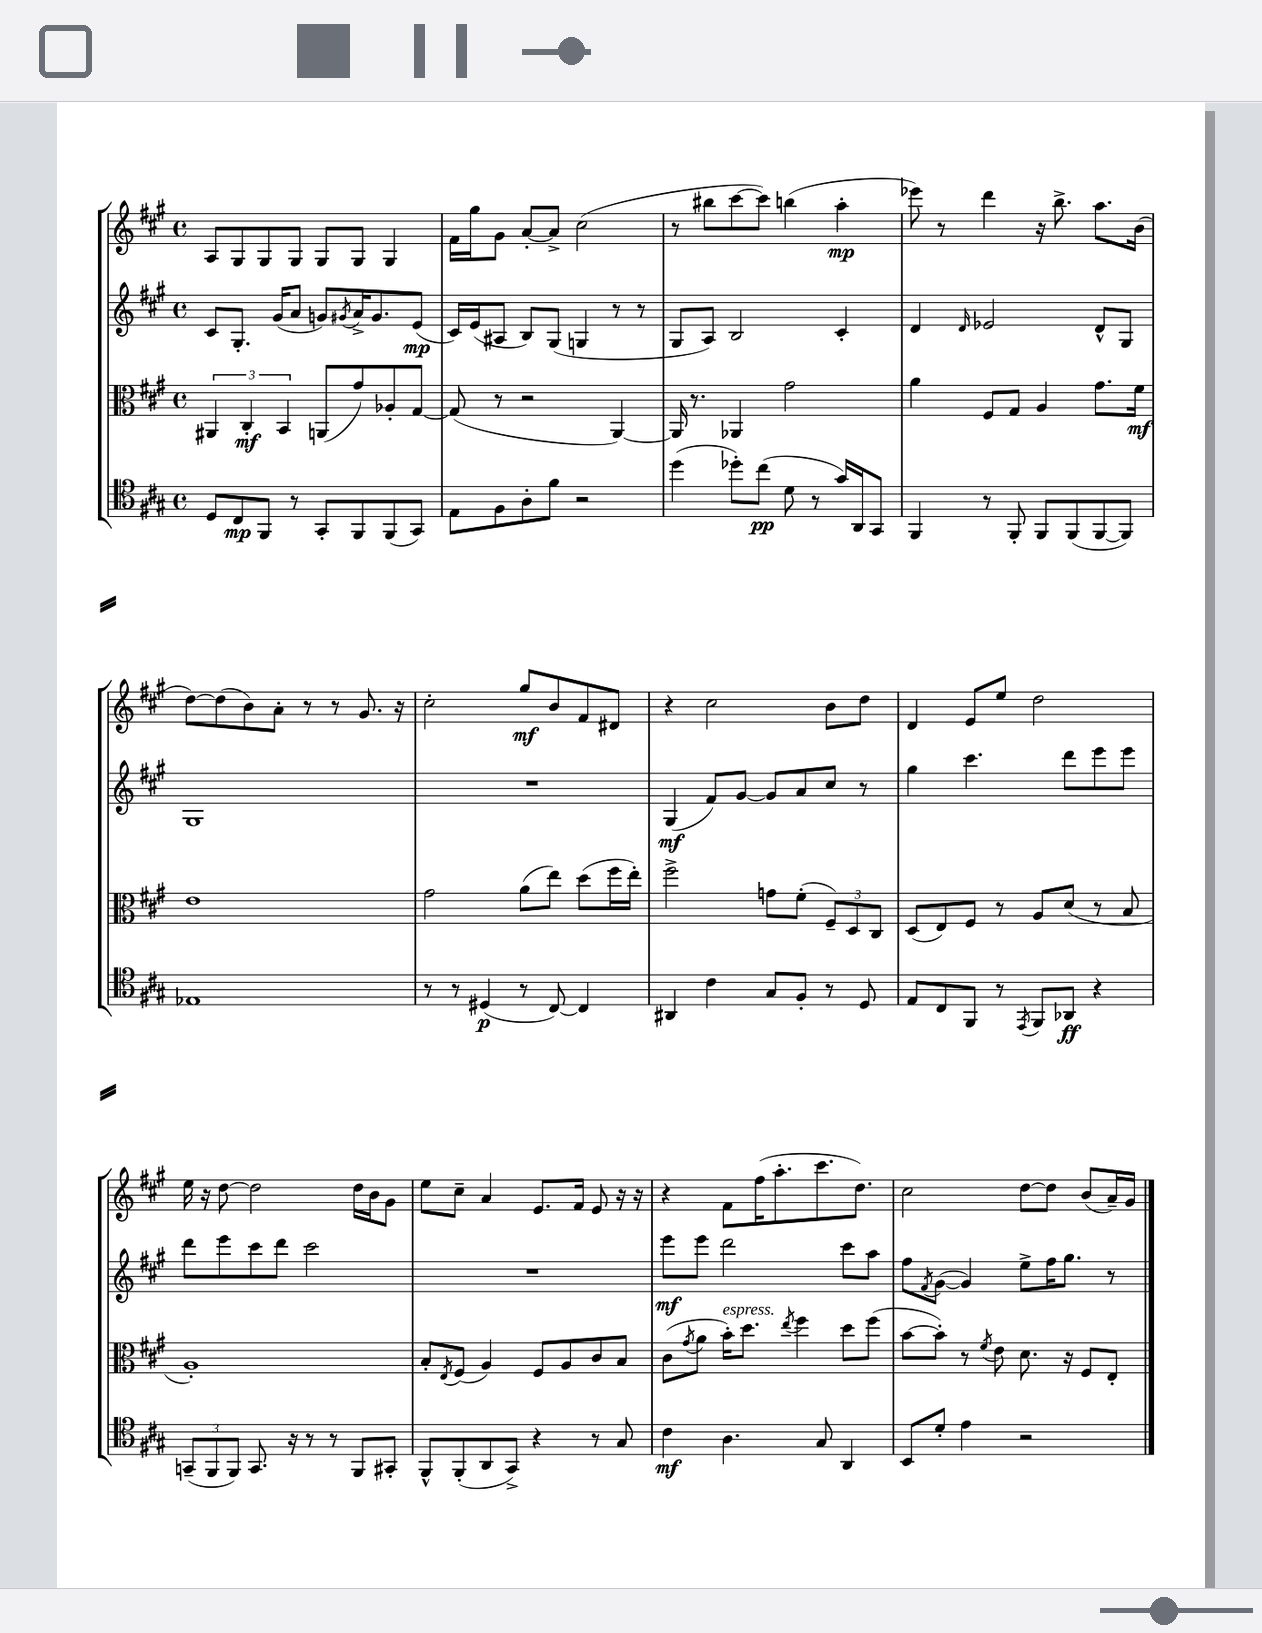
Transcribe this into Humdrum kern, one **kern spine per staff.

**kern	**kern	**kern	**kern
*staff4	*staff3	*staff2	*staff1
*clefC4	*clefC3	*clefG2	*clefG2
*k[f#c#g#]	*k[f#c#g#]	*k[f#c#g#]	*k[f#c#g#]
*M4/4	*M4/4	*M4/4	*M4/4
*met(c)	*met(c)	*met(c)	*met(c)
8D/L	6AA#/	8c#/L	8A/L
8C#/	.	8.G#'/J	8G#/
.	6C#'/	.	.
8FF#/J	.	.	8G#/
.	.	(16g#/LK	.
.	6BB/	.	.
8r	.	8a/J	8G#/J
8GG#'/L	(8AA/L	8g/L)	8G#/L
.	.	8qg#/	.
8FF#/	8g#/)	16a^/K	8G#/J
.	.	8.g#/	.
(8FF#/	8A-'/	.	4G#/
8GG#/J)	[8G#/J	(8e/J	.
=	=	=	=
8E\L	(8G#/]	16c#/LL)	16f#\LL
.	.	(16e/J	16gg#\J
8F#\	8r	8A#/J	8g#\J
8A'\	2r	8B/L)	[8a'/L
8f#\J	.	(8G#/J	8a^/]J
2r	.	4G/	(2cc#\
.	[4AA/)	8r	.
.	.	8r	.
=	=	=	=
(4dd\	16AA/]	8G#/L	8r
.	8.r	.	.
.	.	8A/J)	8bb#\L
8dd-'\L)	4AA-/	2B/	[8ccc#\
(8cc#\J	.	.	8ccc#\]J)
8d\	2g#\	.	(4bb\
8r	.	.	.
16g#/LL)	.	4c#'/	4aa'\
16AA/J	.	.	.
8GG#/J	.	.	.
=	=	=	=
4FF#/	4a\	4d/	8eee-\)
.	.	.	8r
.	.	16qqd/	.
8r	8F#/L	2e-/	4ddd\
8FF#'/	8G#/J	.	.
8FF#/L	4A/	.	16r
.	.	.	8.bb^\
(8FF#/	.	.	.
[8FF#/	8.g#\L	8d^^/L	8.aa\L
8FF#/]J)	.	8G#/J	.
.	16f#\Jk	.	(16b\Jk
=	=	=	=
1E-	1e	1G#	[8dd\L)
.	.	.	(8dd\]
.	.	.	8b\)
.	.	.	8a'\J
.	.	.	8r
.	.	.	8r
.	.	.	8.g#/
.	.	.	16r
=	=	=	=
8r	2g#\	1r	2cc#'\
8r	.	.	.
(4D#/	.	.	.
8r	(8a\L	.	8gg#/L
[8C#/)	8ee\J)	.	8b/
4C#/]	(8dd\L	.	8f#/
.	16ff#\L	.	8d#/J
.	16ee'\JJ)	.	.
=	=	=	=
4AA#/	2ff#^\	(4G#/	4r
4c#\	.	8f#/L)	2cc#\
.	.	[8g#/J	.
8G#/L	8g\L	8g#/]L	.
8F#'/J	(8f#'\J	8a/	.
8r	12F#~/L)	8cc#/J	8b\L
.	12D/	.	.
8D/	.	8r	8dd\J
.	12C#/J	.	.
=	=	=	=
8E/L	(8D/L	4gg#\	4d/
8C#/	8E/)	.	.
8FF#/J	8F#/J	4.ccc#\	8e/L
8r	8r	.	8ee/J
8qEE/	.	.	.
8FF#/L	8A/L	.	2dd\
8AA-/J	(8d/J	8ddd\L	.
4r	8r	8eee\	.
.	8B/	8eee\J	.
=	=	=	=
(12GG~/L	1A')	8ddd\L	16ee\
.	.	.	16r
12FF#/	.	.	.
.	.	8eee\	[8dd\
12FF#/J)	.	.	.
8.GG/	.	8ccc#\	2dd\]
.	.	8ddd\J	.
16r	.	.	.
8r	.	2ccc#\	.
8r	.	.	.
8FF#/L	.	.	16dd\LL
.	.	.	16b\J
8GG#'/J	.	.	8g#\J
=	=	=	=
8FF#^^/L	8B'/L	1r	8ee\L
.	8qE/	.	.
(8FF#'/	(8F#/J	.	8cc#~\J
8AA/	4A/)	.	4a/
8GG#^/J)	.	.	.
4r	8F#/L	.	8.e/L
.	8A/	.	.
.	.	.	16f#/Jk
8r	8c#/	.	8e/
8G#/	8B/J	.	16r
.	.	.	16r
=	=	=	=
4c#\	(8c#\L	8eee\L	4r
.	8qg#/	.	.
.	8a\J	8eee\J	.
4.A\	16b'\LK)	2ddd\	8f#\L
.	8.dd\J	.	.
.	.	.	(16ff#\K
.	.	.	8.aa'\
.	8qee/	.	.
.	4ff#\	.	.
8G#/	.	.	8.ccc#\
4AA/	8dd\L	8ccc#\L	.
.	.	.	8.dd\J)
.	(8ff#\J	8aa\J	.
=	=	=	=
8BB/L	[8b\L	8ff#\L	2cc#\
.	.	8qf#/	.
8d'/J	8b'\]J)	([8g#\J	.
4e\	8r	4g#/])	.
.	8qf#/	.	.
.	8e\	.	.
2r	8.d\	8ee^\L	[8dd\L
.	.	16ff#\K	8dd\]J
.	16r	8.gg#\J	.
.	8F#/L	.	(8b/L
.	8E'/J	8r	16a~/L)
.	.	.	16g#/JJ
==	==	==	==
*-	*-	*-	*-
